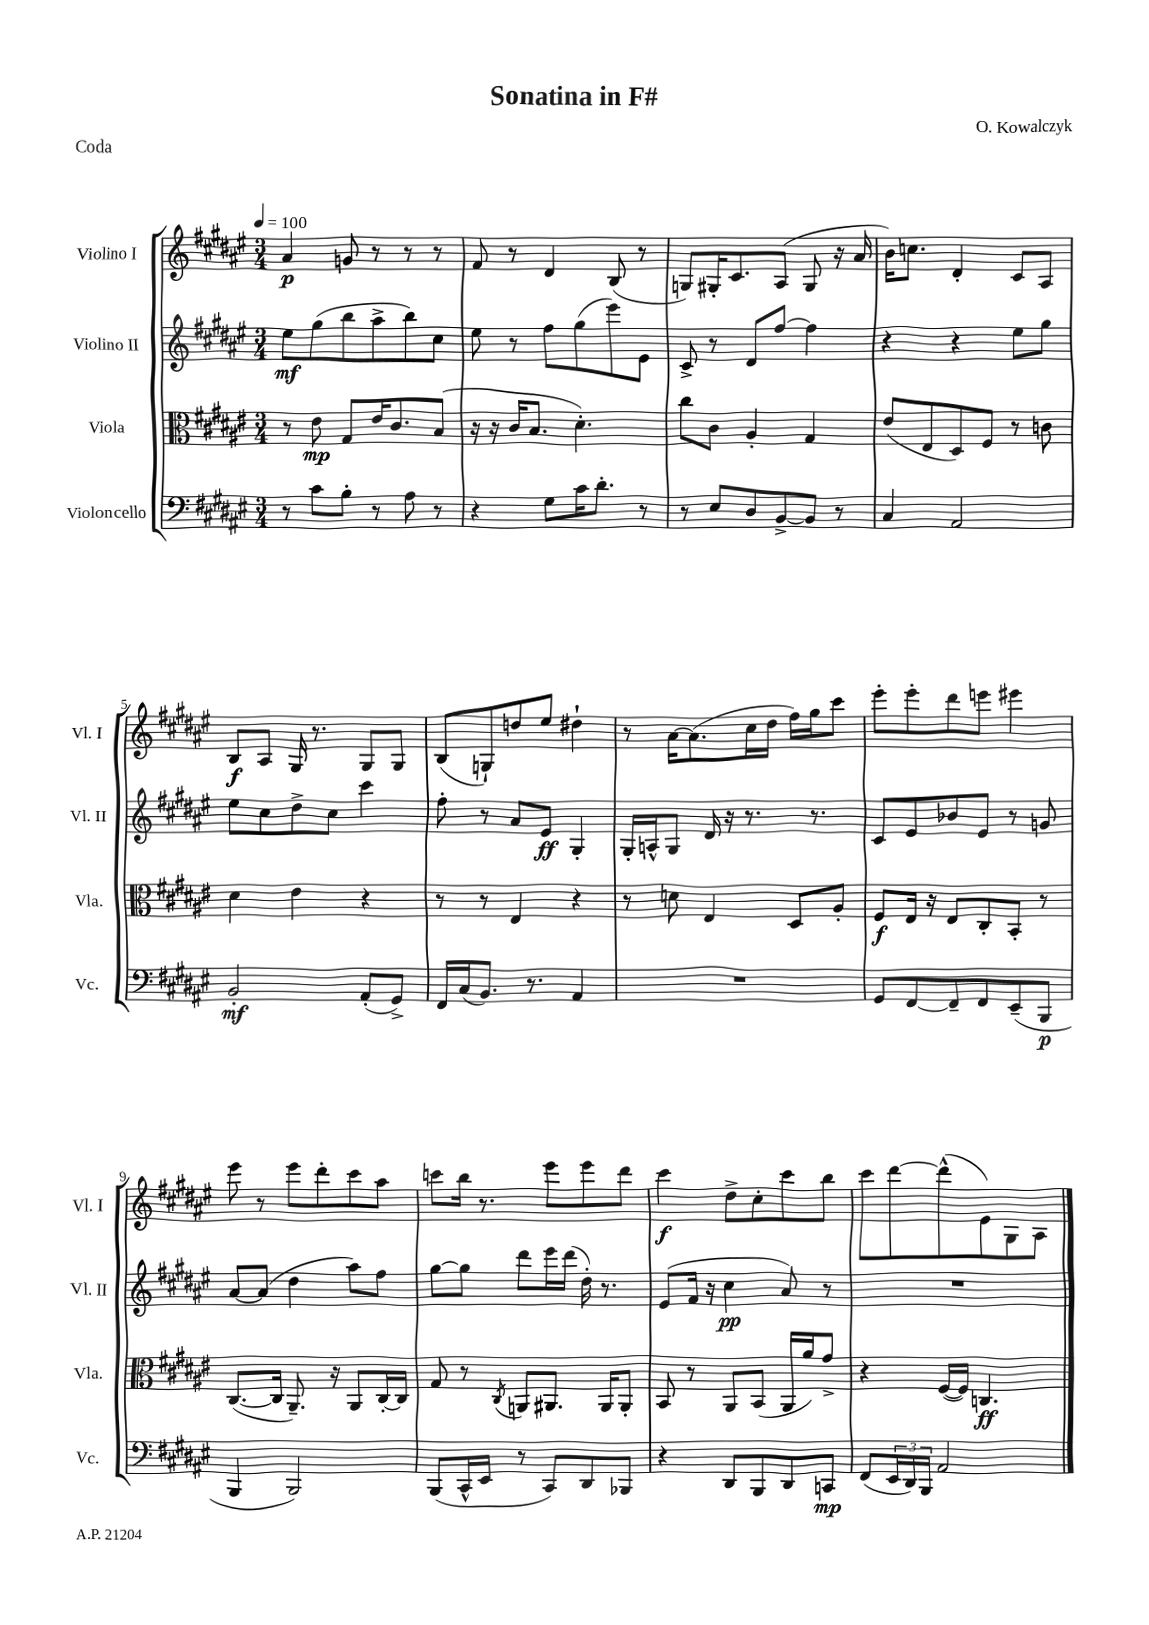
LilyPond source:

\header { title = "Sonatina in F#" composer = "O. Kowalczyk" piece = "Coda" }
<<
\new StaffGroup <<
\new Staff = "s0" \with { instrumentName = "Violino I" shortInstrumentName = "Vl. I" } {
    \clef treble \key fis \major \numericTimeSignature \time 3/4 \tempo 4 = 100
    ais'4\p g'8 r8 r8 r8 |
    fis'8 r8 dis'4 b8( r8 |
    g8) gis16-. cis'8. ais8( gis8 r16 ais'16 |
    b'16) c''8. dis'4-. cis'8 ais8 |
    b8\f ais8 gis16 r8. gis8 gis8 |
    b8( g8-!) d''8 eis''8 dis''4-! |
    r8 ais'16~ ais'8.( cis''16 dis''16 fis''16) gis''16 cis'''8 |
    eis'''8-. eis'''8-. dis'''8 e'''8 eis'''4 |
    eis'''8 r8 eis'''8 dis'''8-. cis'''8 ais''8 |
    c'''8 b''16 r8. eis'''8 eis'''8 dis'''8 |
    cis'''4\f dis''8-> cis''8-. cis'''8 b''8 |
    cis'''8 dis'''8~ dis'''8-^( eis'8) gis8 ais8 \bar "|." |
}
\new Staff = "s1" \with { instrumentName = "Violino II" shortInstrumentName = "Vl. II" } {
    \clef treble \key fis \major \numericTimeSignature \time 3/4
    eis''8\mf gis''8( b''8 ais''8-> b''8) cis''8 |
    eis''8 r8 fis''8 gis''8( eis'''8) eis'8 |
    cis'8-> r8 dis'8 fis''8~ fis''4 |
    r4 r4 eis''8 gis''8 |
    eis''8 cis''8 dis''8-> cis''8 cis'''4 |
    fis''8-. r8 ais'8 eis'8\ff gis4-. |
    gis16-. a16-^ gis8 dis'16 r16 r8. r8. |
    cis'8 eis'8 bes'8 eis'8 r8 g'8 |
    ais'8~ ais'8( dis''4 ais''8) fis''8 |
    gis''8~ gis''8 dis'''8 eis'''16 dis'''16( dis''16-.) r8. |
    eis'8( fis'16 r16 cis''4\pp ais'8) r8 |
    R2. \bar "|." |
}
\new Staff = "s2" \with { instrumentName = "Viola" shortInstrumentName = "Vla." } {
    \clef alto \key fis \major \numericTimeSignature \time 3/4
    r8 eis'8\mp gis8 eis'16 cis'8. b8( |
    r16 r16 cis'16 b8. dis'4.-.) |
    cis''8 cis'8 ais4-. gis4 |
    eis'8( eis8 dis8) fis8 r8 c'8 |
    dis'4 eis'4 r4 |
    r8 r8 eis4 r4 |
    r8 d'8 eis4 dis8 ais8-. |
    fis8\f eis16 r16 eis8 cis8-. b,8-. r8 |
    cis8.~( cis16 ais,8.--) r16 ais,8 cis16~-. cis16 |
    gis8 r8 \acciaccatura { cis8 } a,8 ais,8. ais,16 ais,8-. |
    b,8 r8 ais,8 b,8( ais,16 ais'16) gis'8-> |
    r4 fis16~( fis16) c4.\ff \bar "|." |
}
\new Staff = "s3" \with { instrumentName = "Violoncello" shortInstrumentName = "Vc." } {
    \clef bass \key fis \major \numericTimeSignature \time 3/4
    r8 cis'8 b8-. r8 ais8 r8 |
    r4 gis8 cis'16 dis'8.-. r8 |
    r8 eis8 dis8 b,8~-> b,8 r8 |
    cis4 ais,2 |
    b,2-.\mf ais,8-.( gis,8->) |
    fis,16 cis16( b,8.) r8. ais,4 |
    R2. |
    gis,8 fis,8~ fis,8-- fis,8 eis,8--( b,,8\p |
    b,,4 b,,2) |
    b,,8( cis,16-^ eis,16 r8 cis,8) dis,8 bes,,8 |
    r4 dis,8 b,,8 dis,8 c,8\mp |
    fis,8( \tuplet 3/2 { eis,16 dis,16) b,,16 } ais,2 \bar "|." |
}
>>
>>
